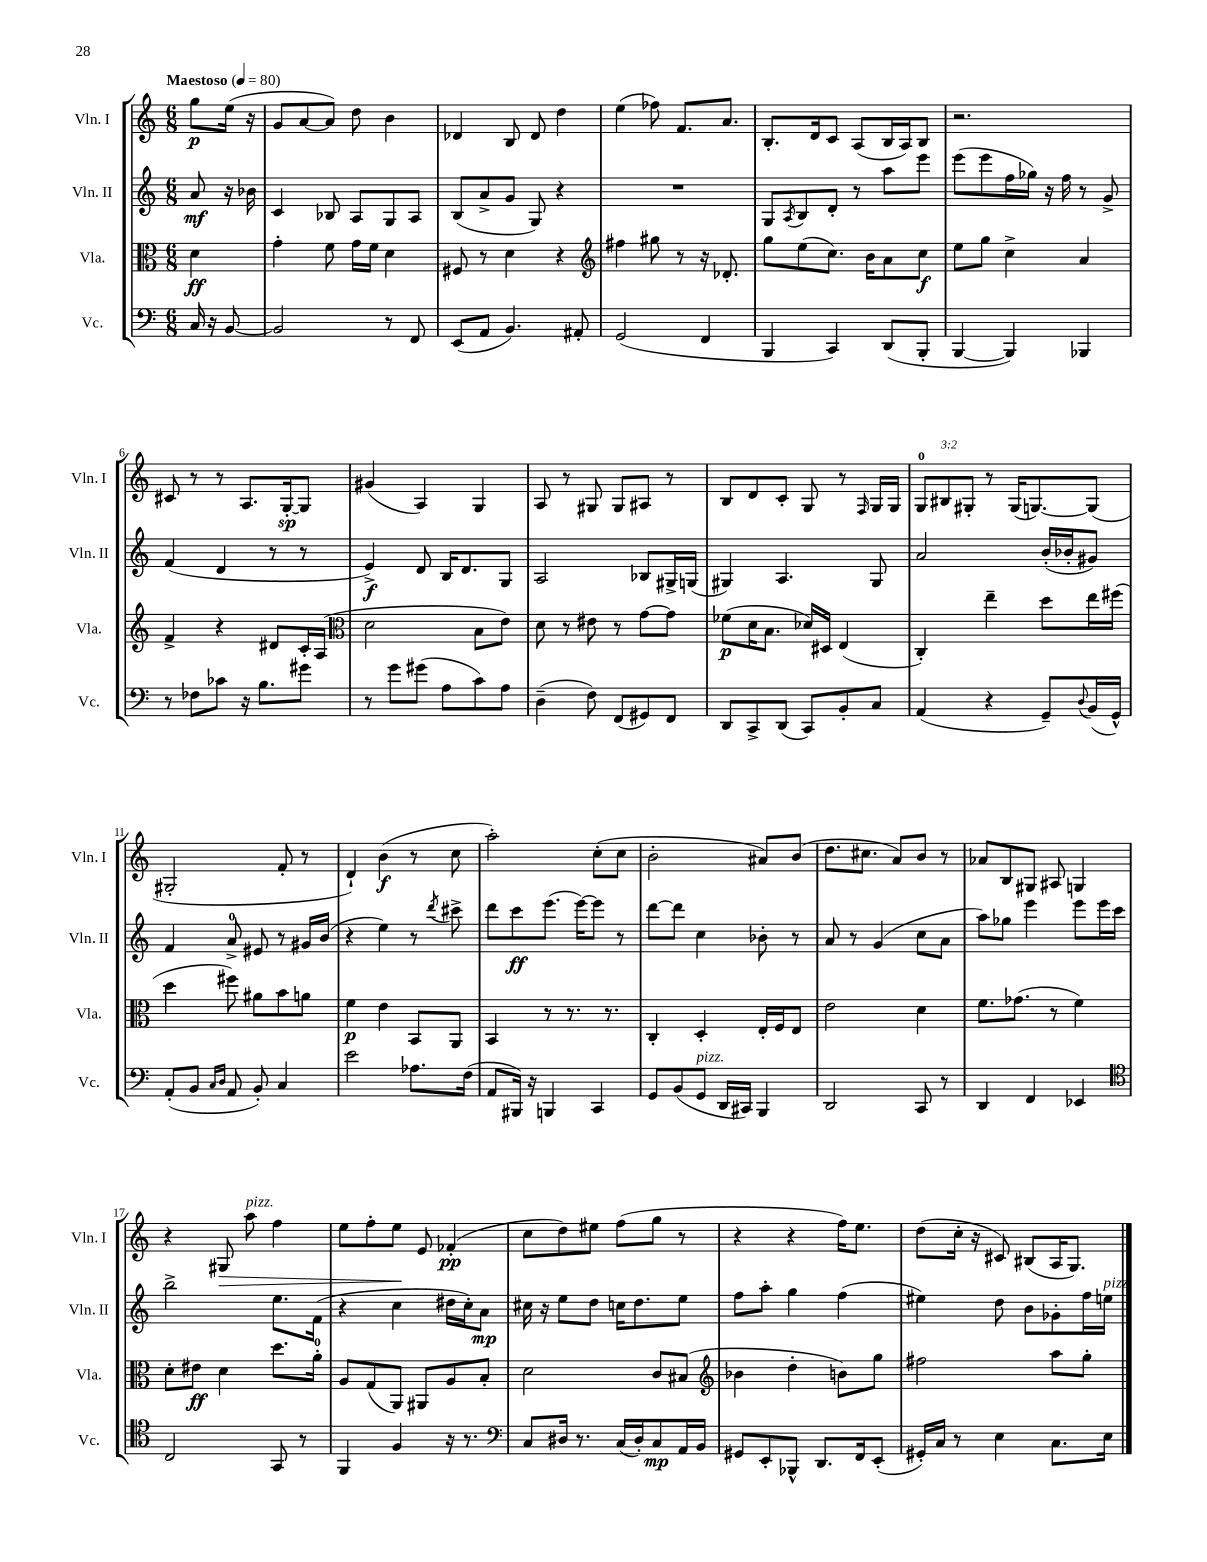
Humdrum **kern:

**kern	**dynam	**kern	**dynam	**kern	**dynam	**kern	**dynam
*part4	*part4	*part3	*part3	*part2	*part2	*part1	*part1
*staff4	*staff4	*staff3	*staff3	*staff2	*staff2	*staff1	*staff1
*I"Vc.	*	*I"Vla.	*	*I"Vln. II	*	*I"Vln. I	*
*I'Vc.	*	*I'Vla.	*	*I'Vln. II	*	*I'Vln. I	*
*clefF4	*	*clefC3	*	*clefG2	*	*clefG2	*
*k[]	*	*k[]	*	*k[]	*	*k[]	*
*M6/8	*	*M6/8	*	*M6/8	*	*M6/8	*
*MM80	*	*MM80	*	*MM80	*	*MM80	*
=	=	=	=	=	=	=	=
!	!	!	!	!	!	!LO:TX:a:B:t=Maestoso	!
16C/	.	4d\	ff	8a/	mf	8gg\L	p
16r	.	.	.	.	.	.	.
[8BB/	.	.	.	16r	.	(16ee\Jk	.
.	.	.	.	16b-X\	.	16r	.
=1	=1	=1	=1	=1	=1	=1	=1
2BB/]	.	4g'\	.	4c/	.	8g/L	.
.	.	.	.	.	.	[8a/	.
.	.	8f\	.	8B-X/	.	8a/J])	.
.	.	16g\LL	.	8A/L	.	8dd\	.
.	.	16f\JJ	.	.	.	.	.
8r	.	4d\	.	8G/	.	4b\	.
8FF/	.	.	.	8A/J	.	.	.
=2	=2	=2	=2	=2	=2	=2	=2
(8EE/L	.	8F#X/	.	(8B/L	.	4d-X/	.
8AA/J	.	8r	.	8a^/	.	.	.
4.BB/)	.	4d\	.	8g/J	.	8B/	.
.	.	.	.	8G/)	.	8d-/	.
.	.	4r	.	4r	.	4dd\	.
8AA#X'/	.	.	.	.	.	.	.
=3	=3	=3	=3	=3	=3	=3	=3
*	*	*clefG2	*	*	*	*	*
(2GG/	.	4ff#X\	.	2.r	.	(4ee\	.
.	.	8gg#X\	.	.	.	8ff-X\)	.
.	.	8r	.	.	.	8.f/L	.
4FF/	.	16r	.	.	.	.	.
.	.	8.d-X'/	.	.	.	8.a/J	.
=4	=4	=4	=4	=4	=4	=4	=4
4BBB/	.	8gg\L	.	8G/L	.	8.B'/L	.
.	.	.	.	8qA/	.	.	.
.	.	(8ee\	.	8B/	.	.	.
.	.	.	.	.	.	16d/k	.
4CC/)	.	8.cc\J)	.	8d'/J	.	8c/J	.
.	.	.	.	8r	.	(8A/L	.
.	.	16b\KL	.	.	.	.	.
(8DD/L	.	8a\	.	8aa\L	.	16B/L	.
.	.	.	.	.	.	16A/J)	.
8BBB'/J	.	8cc\J	f	8eee\J	.	8B/J	.
=5	=5	=5	=5	=5	=5	=5	=5
[4BBB/	.	8ee\L	.	(8eee\L	.	2.r	.
.	.	8gg\J	.	8eee\	.	.	.
4BBB/])	.	4cc^\	.	16ff\L	.	.	.
.	.	.	.	16gg-X\JJ)	.	.	.
.	.	.	.	16r	.	.	.
.	.	.	.	16ff\	.	.	.
4BBB-X/	.	4a/	.	8r	.	.	.
.	.	.	.	8g^/	.	.	.
!!LO:LB:g=z
=6	=6	=6	=6	=6	=6	=6	=6
8r	.	4f^/	.	(4f/	.	8c#X/	.
8F-X\L	.	.	.	.	.	8r	.
8c-X\J	.	4r	.	4d/	.	8r	.
16r	.	.	.	.	.	8.A/L	.
8.B\L	.	.	.	.	.	.	.
.	.	8d#X/L	.	8r	.	.	.
.	.	.	.	.	.	[16G'/k	sp
8g#X\J	.	16c'/L	.	8r	.	8G/J]	.
.	.	(16A/JJ	.	.	.	.	.
=7	=7	=7	=7	=7	=7	=7	=7
*	*	*clefC3	*	*	*	*	*
8r	.	2d\	.	4e^/)	f	(4g#X/	.
8g\L	.	.	.	.	.	.	.
(8g#X\J	.	.	.	8d/	.	4A/)	.
8A\L	.	.	.	16B/KL	.	.	.
.	.	.	.	8.d/	.	.	.
8c\)	.	8B\L	.	.	.	4G/	.
8A\J	.	8e\J)	.	8G/J	.	.	.
=8	=8	=8	=8	=8	=8	=8	=8
(4D~\	.	8d\	.	2A/	.	8A/	.
.	.	8r	.	.	.	8r	.
8F\)	.	8e#X\	.	.	.	8G#X/	.
(8FF/L	.	8r	.	.	.	8G#/L	.
8GG#X/)	.	[8g\L	.	8B-X/L	.	8A#X/J	.
8FF/J	.	8g\J]	.	16G#X^/L	.	8r	.
.	.	.	.	(16Gn/JJ	.	.	.
=9	=9	=9	=9	=9	=9	=9	=9
8DD/L	.	(8f-X\L	p	4G#X/)	.	8B/L	.
8CC^/	.	16d\K	.	.	.	8d/	.
.	.	8.B\J	.	.	.	.	.
(8DD/J	.	.	.	4.A/	.	8c'/J	.
8CC/L)	.	16d-X/LL)	.	.	.	8G/	.
.	.	16D#X/JJ	.	.	.	.	.
8BB'/	.	(4E/	.	.	.	8r	.
.	.	.	.	.	.	16qqF/	.
8C/J	.	.	.	8G#/	.	16G/LL	.
.	.	.	.	.	.	16G/JJ	.
=10	=10	=10	=10	=10	=10	=10	=10
(4AA/	.	4C'/)	.	2a/	.	12G/L	.
.	.	.	.	.	.	12B#X/	.
.	.	.	.	.	.	12G#X'/J	.
4r	.	4ee~\	.	.	.	8r	.
.	.	.	.	.	.	(16G#/KL	.
.	.	.	.	.	.	[8.Gn/)	.
8GG~/L)	.	8dd\L	.	(16b'/LL	.	.	.
.	.	.	.	16b-X'/J	.	.	.
8qqD/	.	.	.	.	.	.	.
(16BB/L	.	16ee\L	.	8g#X/J)	.	(8G/J]	.
16GG^^/JJ)	.	(16ff#X\JJ	.	.	.	.	.
!!LO:LB:g=z
=11	=11	=11	=11	=11	=11	=11	=11
(8AA'/L	.	4dd\	.	4f/	.	2G#X'/	.
8BB/J	.	.	.	.	.	.	.
16qqC/LL	.	.	.	.	.	.	.
16qqD/JJ	.	.	.	.	.	.	.
8AA/	.	8ff#X\)	.	8a^/	.	.	.
8BB'/)	.	8a#X\L	.	8e#X/	.	.	.
4C/	.	8b\	.	8r	.	8f'/	.
.	.	8an\J	.	16g#X/LL	.	8r	.
.	.	.	.	(16b/JJ	.	.	.
=12	=12	=12	=12	=12	=12	=12	=12
2e\	.	4f\	p	4r	.	4d`/)	.
.	.	4e\	.	4ee\)	.	(4b\	f
8.A-X\L	.	8BB/L	.	8r	.	8r	.
.	.	.	.	8qddd/	.	.	.
.	.	8AA/J	.	8ccc#X^\	.	8cc\	.
(16F\Jk	.	.	.	.	.	.	.
=13	=13	=13	=13	=13	=13	=13	=13
8AA/L	.	4BB/	.	8ddd\L	.	2aa'\)	.
16BBB#X/Jk)	.	.	.	8ccc\	ff	.	.
16r	.	.	.	.	.	.	.
4BBBn/	.	8r	.	(8.eee\J	.	.	.
.	.	8.r	.	.	.	.	.
.	.	.	.	[16eee\KL)	.	.	.
4CC/	.	.	.	8eee\J]	.	(8cc'\L	.
.	.	8.r	.	.	.	.	.
.	.	.	.	8r	.	8cc\J	.
=14	=14	=14	=14	=14	=14	=14	=14
8GG/L	.	4C'/	.	[8ddd\L	.	2b'\	.
(8BB/	.	.	.	8ddd\J]	.	.	.
!LO:TX:a:i:t=pizz.	!	!	!	!	!	!	!
8GG/J	.	4D'/	.	4cc\	.	.	.
16DD/LL	.	.	.	.	.	.	.
16CC#X/JJ)	.	.	.	.	.	.	.
4BBB/	.	16E'/LL	.	8b-X'\	.	8a#X/L)	.
.	.	16F/J	.	.	.	.	.
.	.	8E/J	.	8r	.	(8b/J	.
=15	=15	=15	=15	=15	=15	=15	=15
2DD/	.	2e\	.	8a/	.	8.dd\L	.
.	.	.	.	8r	.	.	.
.	.	.	.	.	.	8.cc#X\J	.
.	.	.	.	(4g/	.	.	.
.	.	.	.	.	.	8a/L)	.
8CC/	.	4d\	.	8cc\L	.	8b/J	.
8r	.	.	.	8a\J	.	8r	.
=16	=16	=16	=16	=16	=16	=16	=16
4DD/	.	8.f\L	.	8aa\L)	.	8a-X/L	.
.	.	.	.	8gg-X\J	.	8B/	.
.	.	(8.g-X\J	.	.	.	.	.
4FF/	.	.	.	4eee\	.	8G#X/J	.
.	.	8r	.	.	.	8A#X/	.
4EE-X/	.	4f\)	.	8eee\L	.	4Gn/	.
.	.	.	.	16eee\L	.	.	.
.	.	.	.	16ccc\JJ	.	.	.
!!LO:LB:g=z
=17	=17	=17	=17	=17	=17	=17	=17
*clefC4	*	*	*	*	*	*	*
2C/	.	8d'\L	.	2bb^\	.	4r	.
.	.	8e#X\J	ff	.	.	.	.
!	!	!	!	!	!	!	!LO:HP:b
.	.	4d\	.	.	.	8G#X/	>
!	!	!	!	!	!	!LO:TX:a:i:t=pizz.	!
.	.	.	.	.	.	8aa\	.
8GG/	.	8.dd\L	.	8.ee\L	.	4ff\	.
8r	.	.	.	.	.	.	.
.	.	16a'\Jk	.	(16f\Jk	.	.	.
=18	=18	=18	=18	=18	=18	=18	=18
4FF/	.	8A/L	.	4r	.	8ee\L	.
.	.	(8G/	.	.	.	8ff'\	.
4F/	.	8AA/J)	.	4cc\	.	8ee\J	.
.	.	8AA#X/L	.	.	.	8e/	]
16r	.	8A/	.	16dd#X\LL	.	(4f-X'/	pp
8.r	.	.	.	16cc'\J)	.	.	.
.	.	8B'/J	.	8a\J	mp	.	.
=19	=19	=19	=19	=19	=19	=19	=19
*clefF4	*	*	*	*	*	*	*
8C/L	.	2d\	.	16cc#X\	.	8cc\L	.
.	.	.	.	16r	.	.	.
16D#X/Jk	.	.	.	8ee\L	.	8dd\)	.
8.r	.	.	.	.	.	.	.
.	.	.	.	8dd\J	.	8ee#X\J	.
(16C/LL	.	.	.	16ccn\KL	.	(8ff\L	.
16D#'/J)	.	.	.	8.dd\	.	.	.
8C/	mp	8c/L	.	.	.	8gg\J	.
16AA/L	.	(8B#X/J	.	8ee\J	.	8r	.
16BB/JJ	.	.	.	.	.	.	.
=20	=20	=20	=20	=20	=20	=20	=20
*	*	*clefG2	*	*	*	*	*
8GG#X/L	.	4b-X\	.	8ff\L	.	4r	.
8EE'/	.	.	.	8aa'\J	.	.	.
8BBB-X^^/J	.	4dd'\	.	4gg\	.	4r	.
8.DD/L	.	.	.	.	.	.	.
.	.	8bn\L)	.	(4ff\	.	16ff\KL)	.
16FF/k	.	.	.	.	.	8.ee\J	.
(8EE'/J	.	8gg\J	.	.	.	.	.
=21	=21	=21	=21	=21	=21	=21	=21
16GG#X'/LL)	.	2ff#X\	.	4ee#X\)	.	(8dd\L	.
16C/JJ	.	.	.	.	.	.	.
8r	.	.	.	.	.	16cc'\Jk	.
.	.	.	.	.	.	16r	.
4E\	.	.	.	8dd\	.	8c#X/)	.
.	.	.	.	8b\L	.	(8B#X/L	.
8.C\L	.	8aa\L	.	8g-X'\	.	16A/K	.
.	.	.	.	.	.	8.G/J)	.
.	.	8gg'\J	.	16ff\L	.	.	.
!	!	!	!	!LO:TX:a:i:t=pizz.	!	!	!
16E\Jk	.	.	.	16een\JJ	.	.	.
==	==	==	==	==	==	==	==
*-	*-	*-	*-	*-	*-	*-	*-
